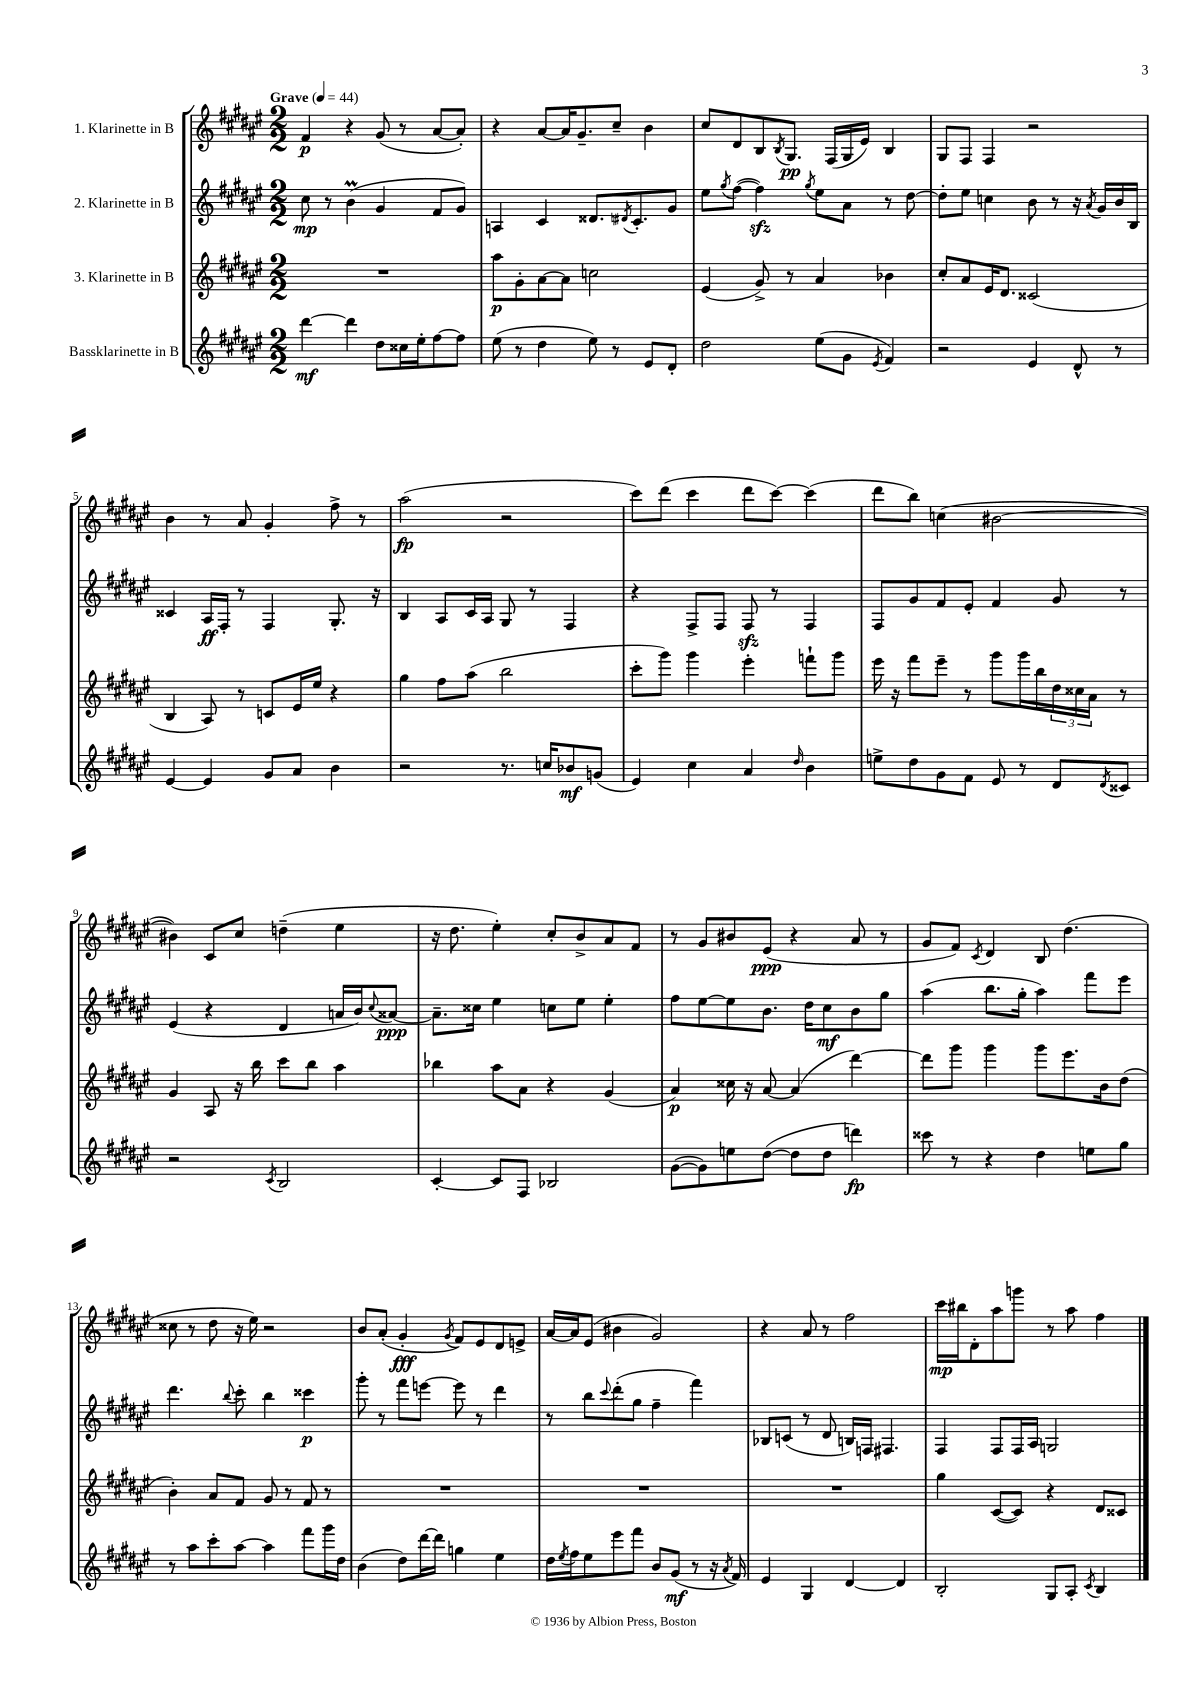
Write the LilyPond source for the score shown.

<<
\new StaffGroup <<
\new Staff = "s0" \with { instrumentName = "1. Klarinette in B" } {
    \clef treble \key fis \major \numericTimeSignature \time 2/2 \tempo "Grave" 4 = 44
    fis'4\p r4 gis'8( r8 ais'8~ ais'8-.) |
    r4 ais'8~ ais'16 gis'8.-- cis''8-- b'4 |
    cis''8 dis'8 b8 \acciaccatura { b8 } gis8.\pp fis16( gis16 eis'16) b4 |
    gis8 fis8 fis4 r2 |
    b'4 r8 ais'8 gis'4-. fis''8-> r8 |
    ais''2\fp( r2 |
    cis'''8) dis'''8( cis'''4 dis'''8 cis'''8~) cis'''4( |
    dis'''8 b''8) c''4( bis'2~ |
    bis'4) cis'8 cis''8 d''4--( eis''4 |
    r16 dis''8. eis''4-.) cis''8-. b'8-> ais'8 fis'8 |
    r8 gis'8 bis'8 eis'8\ppp( r4 ais'8 r8 |
    gis'8 fis'8) \acciaccatura { cis'8 } dis'4 b8 dis''4.( |
    cisis''8 r8 dis''8 r16 eis''16) r2 |
    b'8 ais'8-.( gis'4-.\fff \acciaccatura { gis'8 } fis'8) eis'8 dis'8 e'8-> |
    ais'16~ ais'16 eis'8( bis'4 gis'2) |
    r4 ais'8 r8 fis''2 |
    cis'''16\mp bis''16 dis'8-. ais''8 g'''8 r8 ais''8 fis''4 \bar "|." |
}
\new Staff = "s1" \with { instrumentName = "2. Klarinette in B" } {
    \clef treble \key fis \major \numericTimeSignature \time 2/2
    cis''8\mp r8 b'4\prall( gis'4 fis'8 gis'8) |
    a4 cis'4 disis'8. \acciaccatura { dis'8 } cis'8.-. gis'8 |
    eis''8 \acciaccatura { gis''8 } fis''8~( fis''4\sfz) \acciaccatura { gis''8 } eis''8 ais'8 r8 dis''8~ |
    dis''8-. eis''8 c''4 b'8 r8 r16 \acciaccatura { ais'8 } gis'16 b'16 b16 |
    cisis'4 ais16\ff fis16-. r8 fis4 gis8.-. r16 |
    b4 ais8 cis'16 ais16 gis8 r8 fis4 |
    r4 fis8-> fis8 fis8\sfz r8 fis4 |
    fis8 gis'8 fis'8 eis'8-. fis'4 gis'8 r8 |
    eis'4( r4 dis'4 a'16 b'16) \appoggiatura { cis''8 } aisis'8~\ppp |
    aisis'8.-- cisis''16 eis''4 c''8 eis''8 eis''4-. |
    fis''8 eis''8~ eis''8 b'8. dis''16 cis''8\mf b'8 gis''8 |
    ais''4( b''8. gis''16-. ais''4) fis'''8 eis'''8 |
    dis'''4. \appoggiatura { b''8 } cis'''8-. b''4 cisis'''4\p |
    gis'''8-. r8 fis'''8 e'''8~ e'''8 r8 dis'''4 |
    r8 b''8 \appoggiatura { cis'''8 } dis'''8-.( gis''8 fis''4-- fis'''4) |
    bes8 c'8( r8 dis'8 b16) f16 fis4. |
    fis4 fis8 fis16 ais16 g2 \bar "|." |
}
\new Staff = "s2" \with { instrumentName = "3. Klarinette in B" } {
    \clef treble \key fis \major \numericTimeSignature \time 2/2
    R1 |
    ais''8\p gis'8-. ais'8~ ais'8 c''2 |
    eis'4( gis'8->) r8 ais'4 bes'4 |
    cis''8-. ais'8 eis'16 dis'8. cisis'2( |
    b4 ais8) r8 c'8 eis'16 eis''16 r4 |
    gis''4 fis''8 ais''8( b''2 |
    cis'''8-. gis'''8) gis'''4 eis'''4-. f'''8-! gis'''8 |
    eis'''16 r16 fis'''8 eis'''8-- r8 gis'''8 gis'''16 b''16 \tuplet 3/2 { dis''16 cisis''16 ais'16 } r8 |
    gis'4 ais8 r16 b''16 cis'''8 b''8 ais''4 |
    bes''4 ais''8 ais'8 r4 gis'4( |
    ais'4\p) cisis''16 r16 ais'8~ ais'4( dis'''4~) |
    dis'''8 gis'''8 gis'''4 gis'''8 eis'''8. b'16 dis''8( |
    b'4-.) ais'8 fis'8 gis'8 r8 fis'8 r8 |
    R1 |
    R1 |
    R1 |
    gis''4 cis'8~( cis'8) r4 dis'8 cisis'8 \bar "|." |
}
\new Staff = "s3" \with { instrumentName = "Bassklarinette in B" } {
    \clef treble \key fis \major \numericTimeSignature \time 2/2
    dis'''4~\mf dis'''4 dis''8 cisis''16 eis''16-. fis''8~ fis''8 |
    eis''8( r8 dis''4 eis''8) r8 eis'8 dis'8-. |
    dis''2 eis''8( gis'8 \acciaccatura { eis'8 } fis'4) |
    r2 eis'4 dis'8-^ r8 |
    eis'4~ eis'4 gis'8 ais'8 b'4 |
    r2 r8. c''16 bes'8\mf g'8( |
    eis'4) cis''4 ais'4 \grace { dis''16 } b'4 |
    e''8-> dis''8 gis'8 fis'8 eis'8 r8 dis'8 \acciaccatura { dis'8 } cisis'8 |
    r2 \acciaccatura { cis'8 } b2 |
    cis'4~-. cis'8 fis8 bes2 |
    gis'8~( gis'8) e''8 dis''8~( dis''8 dis''8 d'''4\fp) |
    cisis'''8 r8 r4 dis''4 e''8 gis''8 |
    r8 ais''8 cis'''8-. ais''8~ ais''4 fis'''8 gis'''16 dis''16 |
    b'4( dis''8) dis'''16~ dis'''16 g''4 eis''4 |
    dis''16 \acciaccatura { eis''8 } fis''16 eis''8 eis'''8 fis'''8 b'8 gis'8\mf( r8 r16 \acciaccatura { ais'8 } fis'16) |
    eis'4 gis4 dis'4~ dis'4 |
    b2-. gis8 ais8-. \acciaccatura { cis'8 } b4 \bar "|." |
}
>>
>>
